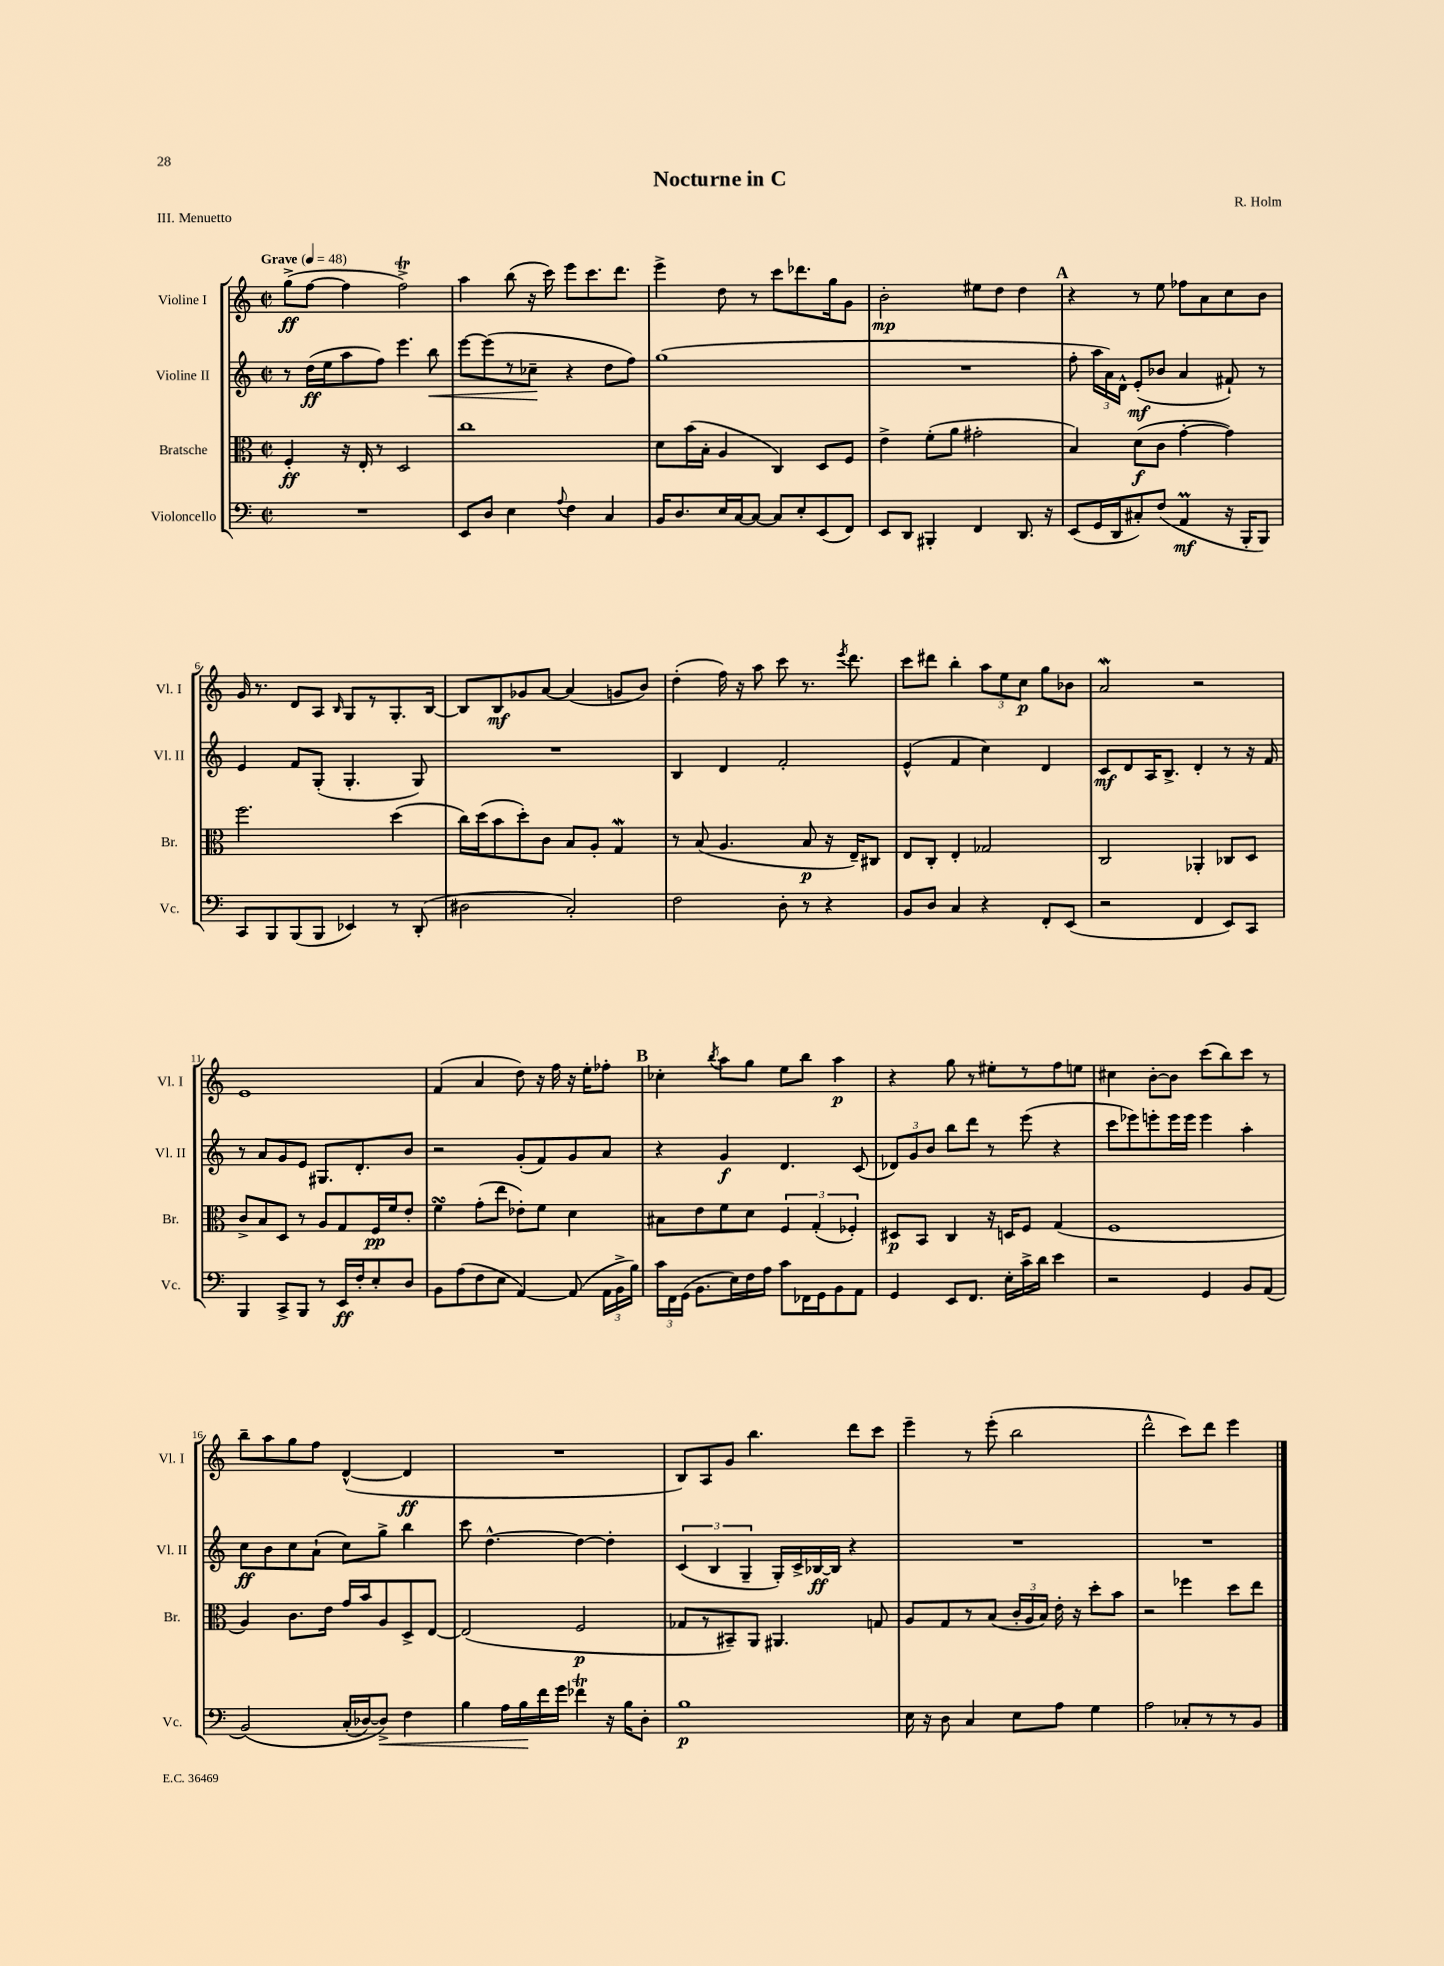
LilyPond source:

\header { title = "Nocturne in C" composer = "R. Holm" piece = "III. Menuetto" }
<<
\new StaffGroup <<
\new Staff = "s0" \with { instrumentName = "Violine I" shortInstrumentName = "Vl. I" } {
    \clef treble \key c \major \defaultTimeSignature \time 2/2 \tempo "Grave" 4 = 48
    \autoBeamOff g''8[->\ff( f''8]~ f''4 f''2->\trill) |
    a''4 b''8( r16 c'''16) e'''8[ c'''8. d'''8.] |
    e'''4-> d''8 r8 c'''8[ des'''8. g''16 g'8] |
    b'2-.\mp eis''8[ d''8] d''4 |
    \mark \markup { \bold "A" } r4 r8 e''8 fes''8[ a'8 c''8 b'8] |
    g'16 r8. d'8[ a8] \grace { b16 } g8[ r8 g8.-. b16]~ |
    b8[ b8\mf ges'8 a'8]~ a'4( g'8[ b'8]) |
    d''4-.( f''16) r16 a''8 c'''8 r8. \acciaccatura { e'''8 } d'''8. |
    c'''8[ dis'''8] b''4-. \tuplet 3/2 { a''8[ e''8 c''8]\p } g''8[ bes'8] |
    a'2\mordent r2 |
    e'1 |
    f'4( a'4 d''8) r16 f''16 r16 e''16[-. fes''8]-. |
    \mark \markup { \bold "B" } ces''4-. \acciaccatura { b''8 } a''8[ g''8] e''8[ b''8] a''4\p |
    r4 g''8 r8 eis''8[-. r8 f''8 e''8] |
    cis''4 b'8[~-. b'8] c'''8[( b''8) c'''8] r8 |
    b''8[-- a''8 g''8 f''8] d'4~-^( d'4\ff |
    R1 |
    b8[) a8 g'8] b''4. d'''8[ c'''8] |
    e'''4-- r8 e'''8-.( b''2 |
    d'''2-^ c'''8[) d'''8] e'''4 \bar "|." |
}
\new Staff = "s1" \with { instrumentName = "Violine II" shortInstrumentName = "Vl. II" } {
    \clef treble \key c \major \defaultTimeSignature \time 2/2
    \autoBeamOff r8 d''16[\ff( e''16 a''8 f''8]) e'''4. b''8\< |
    e'''8[~ e'''8( r8 ces''8]--\! r4 d''8[ f''8]) |
    g''1( |
    R1 |
    \mark \markup { \bold "A" } f''8-. \tuplet 3/2 { a''16[ a'16) d'16]-^ } e'8[-.\mf( bes'8] a'4 fis'8-!) r8 |
    e'4 f'8[ g8]-.( g4.-. g8) |
    R1 |
    b4 d'4 f'2-. |
    e'4-^( f'4 c''4) d'4 |
    c'8[\mf d'8 a16 b8.]-> d'4-. r8 r16 f'16 |
    r8 a'8[ g'8 e'8] gis8.[ d'8.-. b'8] |
    r2 g'8[-.( f'8) g'8 a'8] |
    \mark \markup { \bold "B" } r4 g'4\f d'4. c'8( |
    \tuplet 3/2 { des'8[) g'8 b'8] } b''8[ d'''8] r8 e'''8( r4 |
    c'''8[ ees'''8) e'''8-. e'''16 e'''16] e'''4 a''4-. |
    c''8[\ff b'8 c''8 a'8]-!( c''8[) g''8]-> b''4 |
    c'''8 d''4.~-^ d''4~ d''4-. |
    \tuplet 3/2 { c'4( b4 g4-- } g16[-.) c'16-> bes16~\ff bes16] r4 |
    R1 |
    R1 \bar "|." |
}
\new Staff = "s2" \with { instrumentName = "Bratsche" shortInstrumentName = "Br." } {
    \clef alto \key c \major \defaultTimeSignature \time 2/2
    \autoBeamOff f4-.\ff r16 e16-. r8 d2 |
    c''1 |
    d'8[ b'16( b16]-. a4 c4) d8[ f8] |
    e'4-> f'8[-.( a'8] gis'2-. |
    \mark \markup { \bold "A" } b4) d'8[\f( c'8] g'4~-. g'4) |
    f''2. d''4( |
    c''16[) d''16( b'8 d''8-.) c'8] b8[ a8]-. g4\mordent |
    r8 b8( a4. b8\p r16 e16[--) cis8] |
    e8[ c8]-. e4-. ges2 |
    c2 aes,4-. ces8[ d8] |
    c'8[-> b8 d8] r8 a8[ g8 f16\pp f'16 e'8]-. |
    f'4\turn g'8[-.( e''8] ees'8[-.) f'8] d'4 |
    \mark \markup { \bold "B" } bis8[ e'8 f'8 d'8] \tuplet 3/2 { f4 g4-.( fes4-.) } |
    dis8[\p b,8] c4 r16 d16[ f8] g4( |
    f1 |
    a4) c'8.[ e'16] g'16[ b'16 a8 d8-> e8]~ |
    e2( f2\p |
    ges8[ r8 bis,8--) a,8] ais,4. g8 |
    a8[ g8 r8 b8]( \tuplet 3/2 { c'16[-. a16 b16]) } e'16-. r16 d''8[-. b'8] |
    r2 fes''4 d''8[ e''8] \bar "|." |
}
\new Staff = "s3" \with { instrumentName = "Violoncello" shortInstrumentName = "Vc." } {
    \clef bass \key c \major \defaultTimeSignature \time 2/2
    \autoBeamOff R1 |
    e,8[ d8] e4 \appoggiatura { a8 } f4 c4 |
    b,16[ d8. e16 c16~ c8]~ c8[ e8-. e,8( f,8]) |
    e,8[ d,8] bis,,4-. f,4 d,8. r16 |
    \mark \markup { \bold "A" } e,8[( g,16 d,16 cis8-.) f8]( a,4\prall\mf r16 b,,16[-. b,,8]) |
    c,8[ b,,8 b,,8( b,,8] ees,4) r8 d,8-.( |
    dis2 c2-.) |
    f2 d8-. r8 r4 |
    b,8[ d8] c4 r4 f,8[-. e,8]( |
    r2 f,4 e,8[) c,8] |
    b,,4 c,8[-> b,,8] r8 e,16[\ff f16-. e8-. d8] |
    b,8[ a8( f8 e8] a,4~) a,8( \tuplet 3/2 { a,16[ b,16-> b16]) } |
    \mark \markup { \bold "B" } \tuplet 3/2 { c'16[ f,16 g,16]( } b,8.[ e16) f16 a16] c'8[ fes,16 g,16 b,8 a,8] |
    g,4 e,8[ f,8.] e16[-. c'16-> d'16] e'4 |
    r2 g,4 b,8[ a,8]( |
    b,2)\( c16[-.( des16~) des8]->\<\) f4 |
    b4 a16[ b16\! f'16 g'16] fes'4\trill r16 b16[ d8]-. |
    b1\p |
    e16 r16 d8 c4 e8[ a8] g4 |
    a2 ces8[-. r8 r8 b,8] \bar "|." |
}
>>
>>
